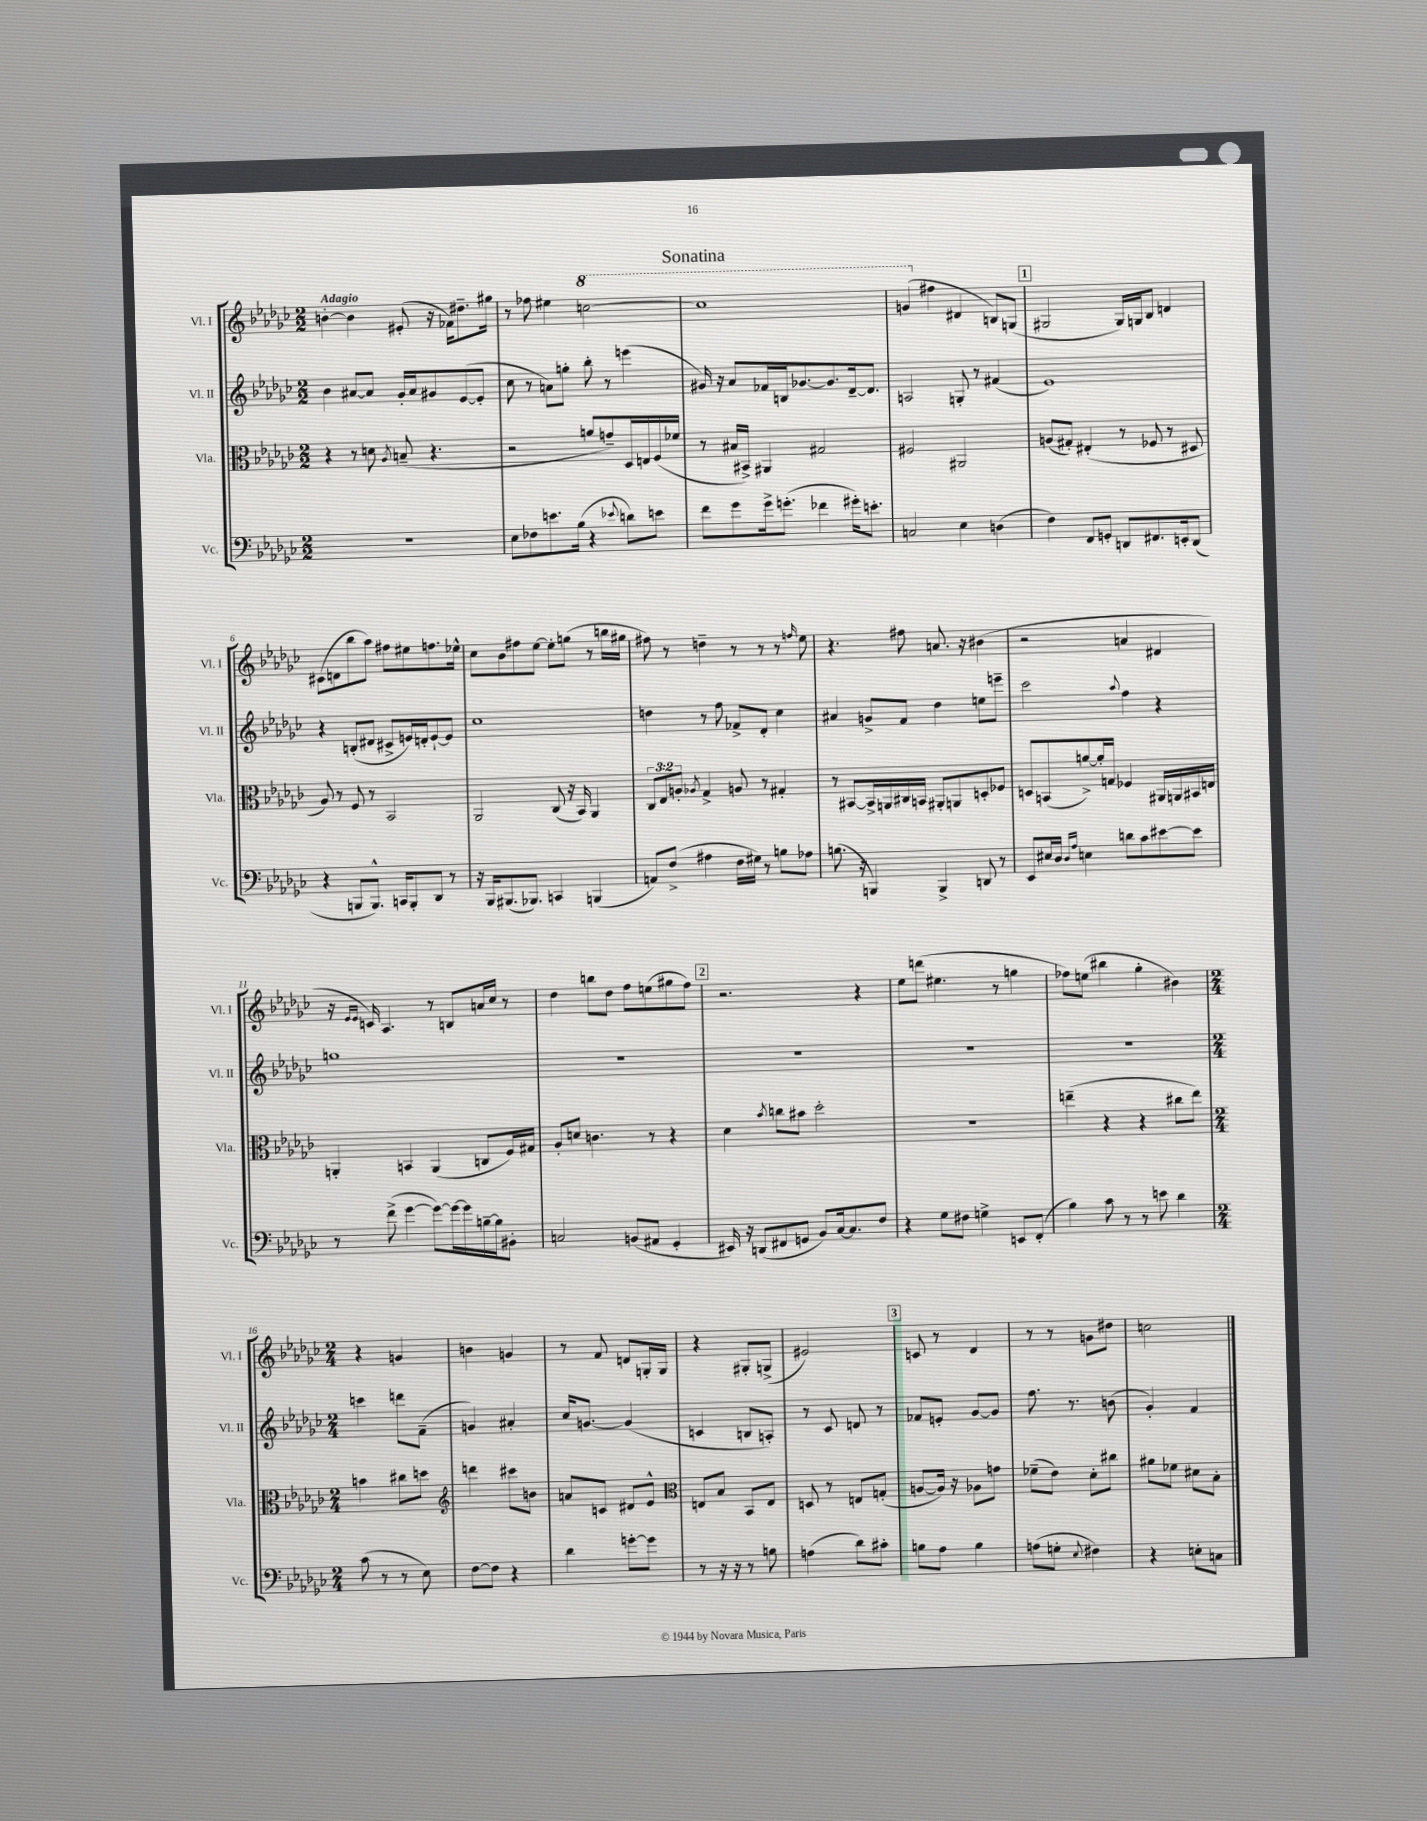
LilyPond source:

\header { title = "Sonatina" }
<<
\new StaffGroup <<
\new Staff = "s0" \with { instrumentName = "Vl. I" shortInstrumentName = "Vl. I" } {
    \clef treble \key ges \major \numericTimeSignature \time 2/2 \tempo "Adagio"
    b'4~-. b'4 eis'8-.( r16 fes'16) dis''8.-- gis''16 |
    r8 fes''8 eis''4 \ottava #1 c'''2~ |
    c'''1 |
    g''4( \ottava #0 fis''4 dis'4 b8) g8( |
    \mark \markup { \box "1" } gis2 gis16) g16 bes8 d'4 |
    cis'8( d'8 bes''8 aes''8) fis''8 eis''8 f''8. ees''16-^ |
    ces''8 bes'8 fis''8 ees''8~ ees''8-. g''8( r8 b''16 gis''16 |
    fis''8) r8 d''4-- r8 r8 r8 \grace { f''16 } ees''8 |
    r4. fis''8 a'8. r16 bis'4( |
    r2 a'4 dis'4 |
    r16 \grace { ees'16 ees'16 } c'16) aes4. r8 b8 a'16 ces''16 r8 |
    des''4 b''8 des''8 f''8 e''8( gis''8 f''8) |
    \mark \markup { \box "2" } r2. r4 |
    ees''8 d'''8( eis''4. r8 g''4 |
    fes''8) e''8( bis''4 ges''4-. bis'4) |
    \numericTimeSignature \time 2/4 r4 g'4 |
    b'4 g'4 |
    r8 f'8 d'8 g16-. g16 |
    r4 gis8-. g8->( |
    eis'2) |
    \mark \markup { \box "3" } c'8 r8 des'4 |
    r8 r8 g'8 dis''8 |
    c''2 \bar "|." |
}
\new Staff = "s1" \with { instrumentName = "Vl. II" shortInstrumentName = "Vl. II" } {
    \clef treble \key ges \major \numericTimeSignature \time 2/2
    bes'4 ais'8~ ais'8 ges'16-. ais'16 gis'8 ees'8~( ees'8-. |
    ces''8 r8 a'8) g''8-. bes''8-. r8 e'''4( |
    gis'16) r16 aes'8 fes'16 b16 ges'8.~ ges'8. des'16~-- des'8. |
    a2 g8-. r8 fis'4( |
    \mark \markup { \box "1" } ees'1) |
    r4 b8-.( dis'8 cis'8-> e'16) d'16-. e'8~-! e'8 |
    ces''1 |
    d''4 r8 f''8 fes'8-> des'8-. ces''4 |
    ais'4 g'8-> f'8 des''4 e''8 e'''8-- |
    ces'''2 \appoggiatura { aes''8 } f''4 r4 |
    g''1 |
    R1 |
    \mark \markup { \box "2" } R1 |
    R1 |
    R1 |
    \numericTimeSignature \time 2/4 c'''4 d'''8 f'8--( |
    g'4) ais'4-. |
    ces''16 g'8.~ g'4( |
    c'4 b8 a8-.) |
    r8 ces'8 d'8 r8 |
    \mark \markup { \box "3" } fes'8 e'8-. ges'8~ ges'8 |
    f''8. r8. b'8( |
    ges'4-.) f'4 \bar "|." |
}
\new Staff = "s2" \with { instrumentName = "Vla." shortInstrumentName = "Vla." } {
    \clef alto \key ges \major \numericTimeSignature \time 2/2 \override Staff.TupletNumber.text = #tuplet-number::calc-fraction-text
    r4 r8 d'8 \acciaccatura { aes8 } b8--( r4. |
    r2 a'8 g'8--) des16 e16 f16( fes'16 |
    r8 bis16 bis,16->) ais,4 gis2 |
    fis2 ais,2 |
    \mark \markup { \box "1" } a8( gis8-.) eis4-.( r8 fes8 r8 dis8 |
    aes8) r8 f8 r8 bes,2 |
    aes,2 ces8( r16 bes,16) aes,4 |
    \tuplet 3/2 { ces8 ees8 a8-. } \acciaccatura { aes8 } ges4-> a8 r8 gis4-. |
    r8 bis,8~ bis,16-> a,16 cis16 b,16 ais,8-. a,8 d8-. fes8 |
    d8 b,8( a'8~->) a'16-. g16 fes4 ais,16 a,16 bis,16 e16 |
    a,4-. b,4 a,4( c8 f16) gis16 |
    aes8-. d'8 c'4. r8 r4 |
    \mark \markup { \box "2" } des'4 \acciaccatura { bes'8 } c''8 bis'8 des''2-. |
    R1 |
    e''4--( r4 r4 cis''8 e''8) |
    \numericTimeSignature \time 2/4 b'4 cis''8 d''8 |
    \clef treble d'''4 cis'''8 b'8 |
    a'8 c'8 dis'8 ees'8-^ |
    \clef alto e8 bes8 bes,8 e8 |
    d8 r8 e8 g8-.( |
    \mark \markup { \box "3" } a8~ a16) r16 aes8 g'8 |
    fes'8--( ees'8) des'8-. cis''8 |
    ais'8 fes'8 dis'8 bes8-. \bar "|." |
}
\new Staff = "s3" \with { instrumentName = "Vc." shortInstrumentName = "Vc." } {
    \clef bass \key ges \major \numericTimeSignature \time 2/2
    r1 |
    ees8 fes8 e'8. bes16( r4 \appoggiatura { ees'8 } d'8) e'8 |
    f'8 ges'8 ges'16-> g'8.-.( fes'4 gis'16-.) e'8.-. |
    c2 ees4 d4( |
    \mark \markup { \box "1" } f4) f,8 g,8-. d,8 fis,8. e,16-. d,8( |
    r4 b,,8 b,,8.-^) c,16 b,,8-. des,8 r8 |
    r16 bes,,16 bis,,8.( bes,,8.) c,4 b,,4( |
    a,8) f8->( ais4 f16 gis16) r8 b8 aes8 |
    b8.( r16 b,,4) b,,4-> d,8 r8 |
    ees,8 eis16 des16 \grace { des16 aes16 } e4 d'8 ces'8 eis'8~ eis'8 |
    r8 f'8->( ges'4~ ges'8~) ges'16~ ges'16 b16~-- b16 bis,8-. |
    c2 b,8( ais,8 ges,4-. |
    \mark \markup { \box "2" } eis,16) r16 d,8( fis,8 g,8 bes,8) ces16~ ces8. f8 |
    r4 ges8 fis8 g4-> e,8 f,8-.( |
    bes4) ces'8 r8 r8 e'8 des'4 |
    \numericTimeSignature \time 2/4 ces'8( r8 r8 ees8) |
    f8~ f8 r4 |
    des'4 g'8~-. g'8 |
    r8 r16 r16 r8 b8 |
    a4( des'8) cis'8-. |
    \mark \markup { \box "3" } b8 aes8 b4 |
    a8( g8-. \appoggiatura { ees8 } fis4) |
    r4 e8-. c8 \bar "|." |
}
>>
>>
